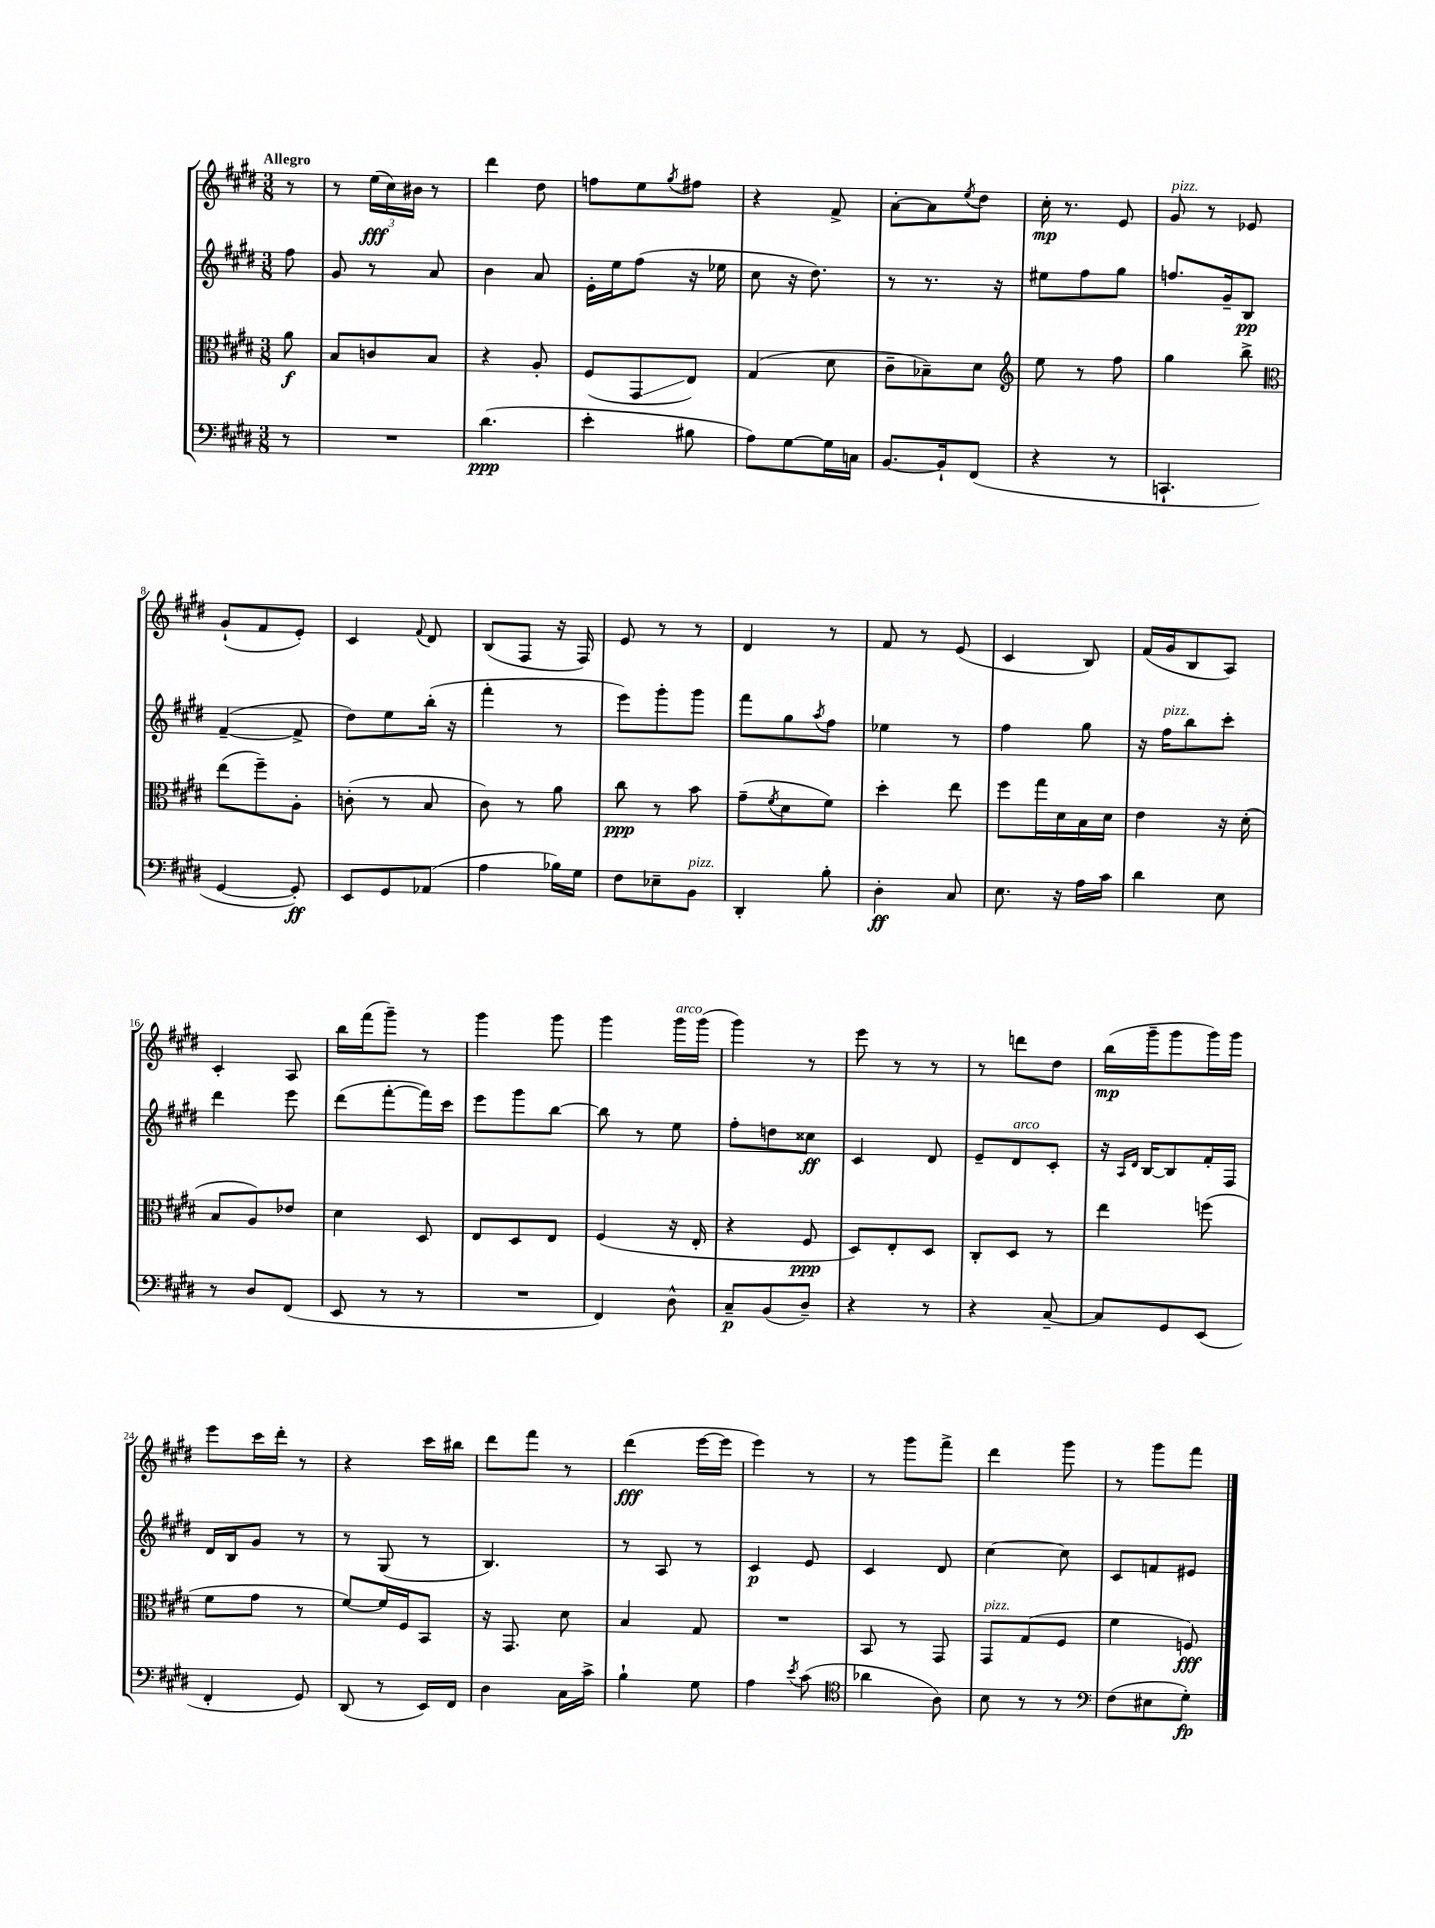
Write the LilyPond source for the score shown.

<<
\new StaffGroup <<
\new Staff = "s0" {
    \clef treble \key e \major \numericTimeSignature \time 3/8 \partial 8 \tempo "Allegro"
    r8 |
    r8 \tuplet 3/2 { e''16\fff( cis''16) bis'16 } r8 |
    dis'''4 dis''8 |
    f''8 e''8 \acciaccatura { gis''8 } fis''8 |
    r4 fis'8-> |
    a'8~-. a'8 \acciaccatura { e''8 } dis''8 |
    cis''16-.\mp r8. e'8 |
    gis'8^\markup { \italic "pizz." } r8 ees'8 |
    gis'8-!( fis'8 e'8-.) |
    cis'4 \appoggiatura { fis'8 } dis'8 |
    b8( fis8 r16 fis16) |
    e'8 r8 r8 |
    dis'4 r8 |
    fis'8 r8 e'8( |
    cis'4 b8) |
    fis'16( gis'16 b8 a8) |
    cis'4-. a8 |
    b''16 fis'''16( gis'''8--) r8 |
    gis'''4 gis'''8 |
    gis'''4 gis'''16^\markup { \italic "arco" } gis'''16( |
    gis'''4) r8 |
    e'''8 r8 r8 |
    r8 d'''8 dis''8 |
    b''16\mp( gis'''16-- gis'''8 gis'''16) gis'''16 |
    e'''8 cis'''16 dis'''16-. r8 |
    r4 cis'''16 bis''16 |
    dis'''8 fis'''8 r8 |
    dis'''4\fff( e'''16~ e'''16 |
    e'''4) r8 |
    r8 gis'''8 fis'''8-> |
    dis'''4 gis'''8 |
    r8 gis'''8 fis'''8 \bar "|." |
}
\new Staff = "s1" {
    \clef treble \key e \major \numericTimeSignature \time 3/8 \partial 8
    fis''8 |
    gis'8 r8 a'8 |
    b'4 a'8 |
    e'16-. e''16 fis''8( r16 ees''16 |
    cis''8 r16 dis''8.) |
    r8 r8. r16 |
    eis''8 fis''8 gis''8 |
    f''8. gis'16-- b8\pp |
    fis'4~--( fis'8-> |
    dis''8) e''8 b''16-.( r16 |
    fis'''4-. r8 |
    e'''8) gis'''8-. gis'''8 |
    fis'''8 gis''8 \acciaccatura { a''8 } fis''8 |
    ees''4 r8 |
    fis''4 gis''8 |
    r16 fis''16^\markup { \italic "pizz." } b''8 cis'''8-. |
    dis'''4 e'''8 |
    dis'''8( fis'''8~-. fis'''16) cis'''16 |
    e'''8 gis'''8 b''8~ |
    b''8 r8 e''8 |
    fis''8-. d''8 cisis''8\ff |
    cis'4 dis'8 |
    e'8-- dis'8^\markup { \italic "arco" } cis'8-. |
    r16 \grace { a16 dis'16 } b16~ b8 fis'16-. fis16 |
    dis'16 b16 gis'8 r8 |
    r8 gis8( r8 |
    b4.) |
    r8 a8 r8 |
    cis'4\p e'8 |
    cis'4 dis'8 |
    cis''4~ cis''8 |
    cis'8 f'8 eis'8 \bar "|." |
}
\new Staff = "s2" {
    \clef alto \key e \major \numericTimeSignature \time 3/8 \partial 8
    a'8\f |
    b8 c'8 b8 |
    r4 a8-. |
    fis8( gis,8\glissando e8) |
    gis4( dis'8 |
    cis'8-- bes8--) dis'8 |
    \clef treble e''8 r8 fis''8 |
    gis''4 b''8-> |
    \clef alto e''8( fis''8--) a8-. |
    c'8-.( r8 b8 |
    cis'8) r8 a'8 |
    cis''8\ppp r8 b'8 |
    gis'8--( \acciaccatura { fis'8 } dis'8 fis'8) |
    dis''4-. e''8 |
    fis''8 gis''16 dis'16 b16 dis'16 |
    e'4 r16 dis'16-.( |
    b8 a8) ees'8 |
    dis'4 dis8 |
    e8 dis8 e8 |
    fis4( r16 e16-. |
    r4 fis8\ppp |
    dis8) e8-. dis8 |
    cis8-. dis8 r8 |
    e''4 f''8( |
    fis'8 gis'8 r8 |
    fis'8~) fis'16 fis16 b,8 |
    r16 gis,8. dis'8 |
    b4 gis8 |
    R4. |
    b,8 r8 gis,8 |
    gis,8^\markup { \italic "pizz." } gis8( fis8 |
    fis'4 f8\fff) \bar "|." |
}
\new Staff = "s3" {
    \clef bass \key e \major \numericTimeSignature \time 3/8 \partial 8
    r8 |
    R4. |
    dis'4.\ppp( |
    e'4-. bis8 |
    a8) gis8~ gis16 c16 |
    b,8.~ b,16-! fis,8( |
    r4 r8 |
    c,4.-! |
    gis,4~ gis,8-.\ff) |
    e,8 gis,8 aes,8( |
    a4 bes16) gis16 |
    fis8 ees8-- b,8^\markup { \italic "pizz." } |
    dis,4-. b8-. |
    dis4-.\ff cis8 |
    e8. r16 a16 cis'16 |
    dis'4 e8 |
    r8 dis8 fis,8( |
    e,8 r8 r8 |
    R4. |
    fis,4) dis8-^ |
    cis8--\p b,8( dis8--) |
    r4 r8 |
    r4 cis8~-- |
    cis8 gis,8 e,8( |
    fis,4-. gis,8) |
    dis,8( r8 e,16) fis,16 |
    dis4 cis16 cis'16-> |
    b4-! gis8 |
    a4 \acciaccatura { e'8 } cis'8( |
    \clef tenor aes'4 a8) |
    b8 r8 r8 |
    \clef bass fis8( eis8 gis8-.\fp) \bar "|." |
}
>>
>>
